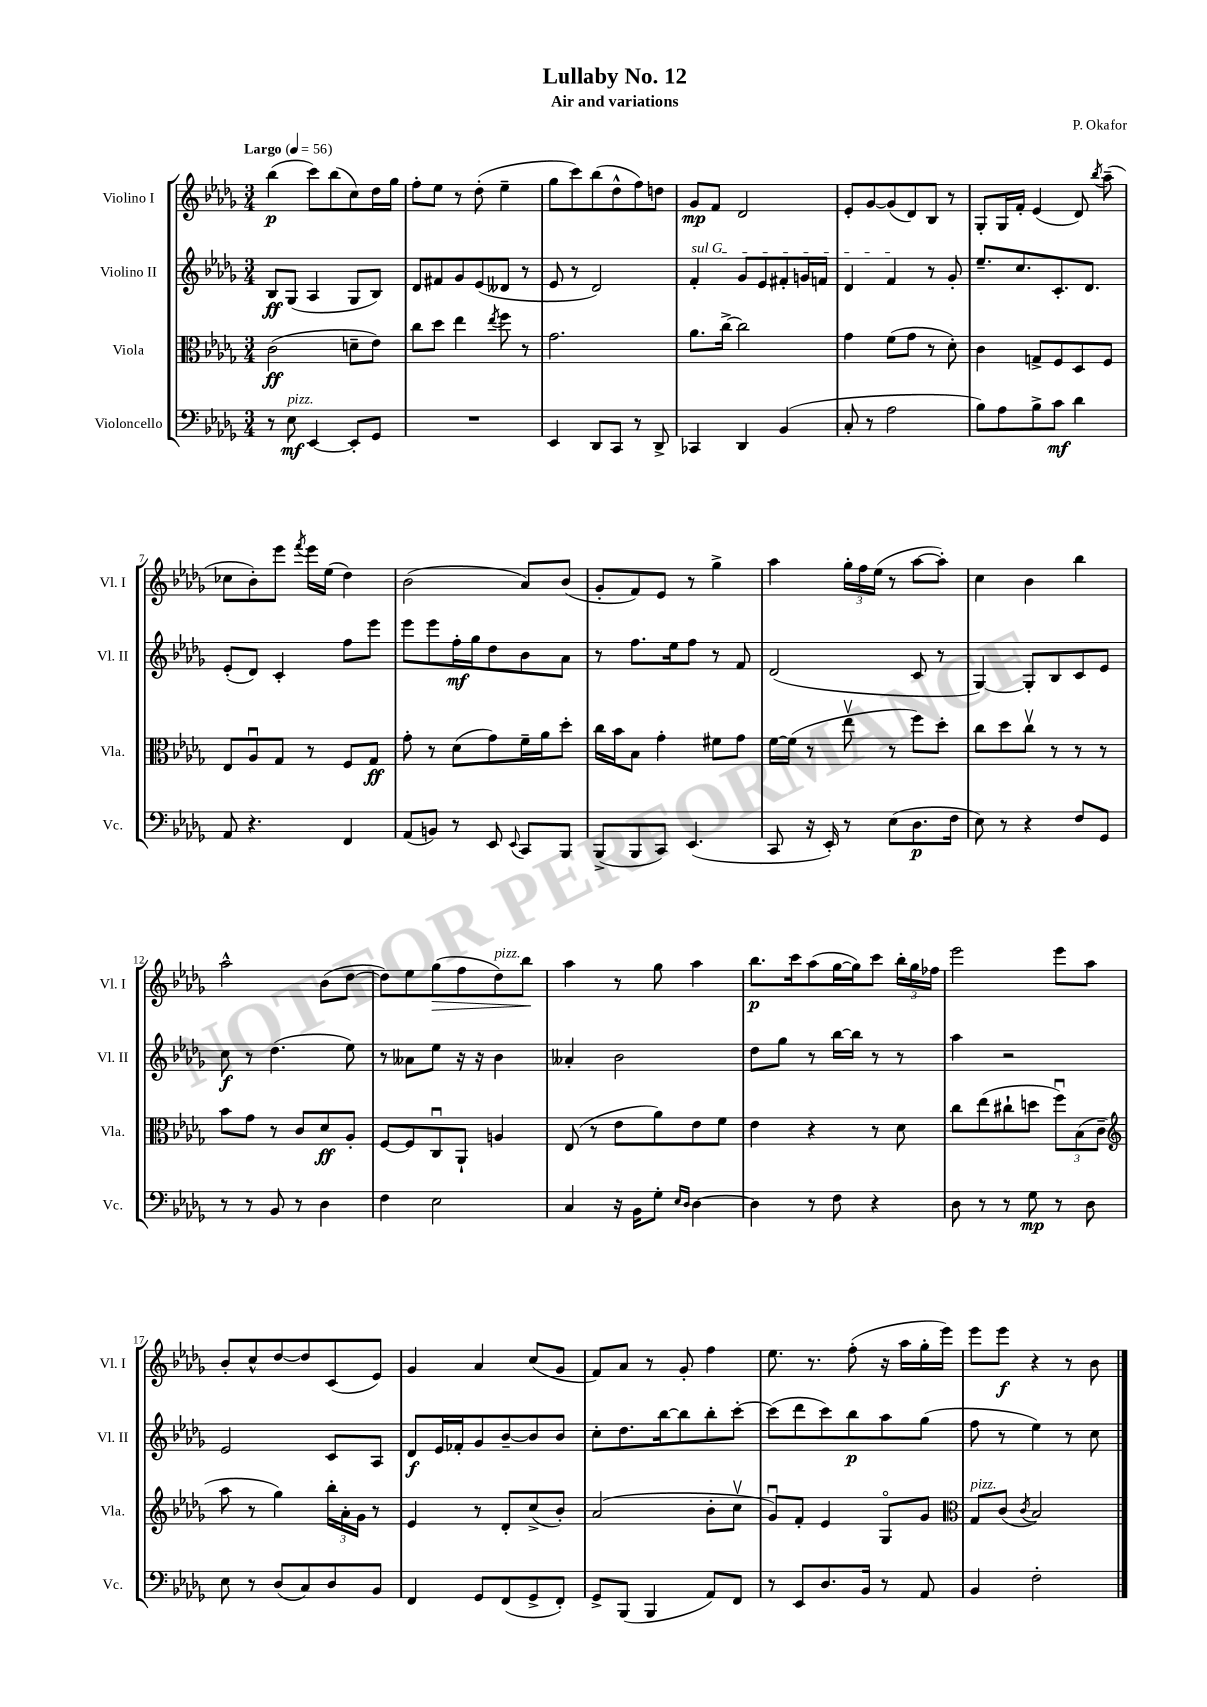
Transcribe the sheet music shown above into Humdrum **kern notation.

**kern	**kern	**kern	**kern
*staff4	*staff3	*staff2	*staff1
*clefF4	*clefC3	*clefG2	*clefG2
*k[b-e-a-d-g-]	*k[b-e-a-d-g-]	*k[b-e-a-d-g-]	*k[b-e-a-d-g-]
*M3/4	*M3/4	*M3/4	*M3/4
*MM56	*MM56	*MM56	*MM56
8r	(2c\	8B-/L	(4bb-\
8E-\	.	(8G-/J	.
[4EE-/	.	4A-/	8ccc\L)
.	.	.	(8bb-\
8EE-'/]L	8d~\L	8G-/L	8cc\)
8GG-/J	8e-\J)	8B-/J)	16dd-\L
.	.	.	16gg-\JJ
=	=	=	=
2.r	8cc\L	8d-/L	8ff'\L
.	8dd-\J	8f#/	8ee-\J
.	4ee-\	8g-/	8r
.	.	(8e-/	(8dd-'\
.	8qee-/	.	.
.	8ff\	8d--/J	4ee-~\
.	8r	8r	.
=	=	=	=
4EE-/	2.g-\	8e-/	8gg-\L
.	.	8r	8ccc\)
8DD-/L	.	2d-/)	(8bb-\
8CC/J	.	.	8dd-^^\
8r	.	.	8ff\)
8DD-^/	.	.	8dd\J
=	=	=	=
4CC-/	8.a-\L	4f'/	8g-/L
.	.	.	8f/J
.	[16cc^\Jk	.	.
4DD-/	2cc\]	8g-/L	2d-/
.	.	8e-/	.
(4BB-/	.	8f#'/	.
.	.	16g/L	.
.	.	16f/JJ	.
=	=	=	=
8C'/	4g-\	4d-/	8e-'/L
8r	.	.	[8g-/
2A-\	(8f\L	4f/	(8g-/]
.	8g-\J	.	8d-/)
.	8r	8r	8B-/J
.	8d-'\)	8g-'/	8r
=	=	=	=
8B-\L)	4c\	8.ee-~/L	8G-'/L
8A-\	.	.	16G-/L
.	.	8.cc/	16f'/JJ
8B-^\	8G^/L	.	(4e-/
8c\J	8F/	8.c'/	.
4d-\	8D-/	.	8d-/)
.	.	8.d-/J	.
.	.	.	8qbb-/
.	8F/J	.	(8aa-~\
=	=	=	=
8AA-/	8E-/L	(8e-'/L	8cc-\L
4.r	8A-u/	8d-/J)	8b-'\)
.	8G-/J	4c'/	8eee-\J
.	.	.	8qfff/
.	8r	.	16eee-\LL
.	.	.	(16ee-\JJ
4FF/	8F/L	8ff\L	4dd-\)
.	8G-/J	8eee-\J	.
=	=	=	=
(8AA-/L	8g-'\	8eee-\L	(2b-\
8BB/J)	8r	8eee-\	.
8r	(8d-\L	16ff'\L	.
.	.	16gg-\J	.
8EE-/	8g-\)	8dd-\	.
8qqEE-/	.	.	.
8CC/L	16f~\L	8b-\	8a-/L)
.	16a-\J	.	.
8BBB-/J	8dd-'\J	8a-\J	(8b-/J
=	=	=	=
(8BBB-^/L	16cc\LL	8r	8g-'/L
.	16b-\J	.	.
8BBB-/	8B-\J	8.ff\L	8f/)
8CC/J)	4g-'\	.	8e-/J
.	.	16ee-\k	.
(4.EE-/	.	8ff\J	8r
.	8f#\L	8r	4gg-^\
.	8g-\J	8f/	.
=	=	=	=
8CC/	[16f\LL	(2d-/	4aa-\
.	(16f\]JJ	.	.
16r	8r	.	.
16EE-'/)	.	.	.
8r	8ee-v\	.	24gg-'\LL
.	.	.	24ff\
.	.	.	(24ee-\JJ
(8E-\L	8r	.	8r
8.D-\	8ff\L)	8c/	[8aa-\L
.	8dd-'\J	8r	8aa-'\]J)
16F\Jk	.	.	.
=	=	=	=
8E-\)	8cc\L	[4G-/)	4cc\
8r	8dd-\	.	.
4r	8ccv\J	8G-'/]L	4b-\
.	8r	8B-/	.
8F/L	8r	8c/	4bb-\
8GG-/J	8r	8e-/J	.
=	=	=	=
8r	8b-\L	8cc\	2aa-^^\
8r	8g-\J	8r	.
8BB-/	8r	(4.dd-\	.
8r	8c/L	.	.
4D-\	8d-/	.	(8b-\L
.	8A-'/J	8ee-\)	[8dd-\J
=	=	=	=
4F\	[8F/L	8r	8dd-\]L)
.	8F/]	8a--\L	8ee-\
2E-\	8Cu/	8ee-\J	(8gg-\
.	8AA-`/J	16r	8ff\
.	.	16r	.
.	4A/	4b-\	8dd-\)
.	.	.	8bb-\J
=	=	=	=
4C/	(8E-/	4a--'/	4aa-\
.	8r	.	.
16r	8e-\L	2b-\	8r
16BB-\LK	.	.	.
8G-'\J	8a-\)	.	8gg-\
16qqE-/LL	.	.	.
16qqD-/JJ	.	.	.
[4D-\	8e-\	.	4aa-\
.	8f\J	.	.
=	=	=	=
4D-\]	4e-\	8dd-\L	8.bb-\L
.	.	8gg-\J	.
.	.	.	16ccc\k
8r	4r	8r	(8aa-\
8F\	.	[16bb-\LL	[16gg-\L
.	.	16bb-\]JJ	16gg-\]J)
4r	8r	8r	8ccc\J
.	8d-\	8r	24bb-'\LL
.	.	.	24gg-\
.	.	.	24ff-\JJ
=	=	=	=
8D-\	8cc\L	4aa-\	2eee-\
8r	(8ee-\	.	.
8r	8cc#`\	2r	.
8G-\	8dd\J	.	.
8r	12ffu\L)	.	8eee-\L
.	(12B-\	.	.
8D-\	.	.	8aa-\J
.	12c~\J	.	.
=	=	=	=
*	*clefG2	*	*
8E-\	8aa-\	2e-/	8b-'/L
8r	8r	.	8cc^^/
(8D-/L	4gg-\)	.	[8dd-/
8C/)	.	.	8dd-/]
8D-/	24bb-'\LL	8c/L	(8c/
.	24a-'\	.	.
.	24g-\JJ	.	.
8BB-/J	8r	8A-/J	8e-/J)
=	=	=	=
4FF/	4e-/	8d-/L	4g-/
.	.	16e-/L	.
.	.	16f-'/J	.
8GG-/L	8r	8g-/	4a-/
(8FF/	8d-'/L	[8b-~/	.
8GG-^/	(8cc^/	8b-/]	(8cc/L
8FF'/J)	8b-'/J)	8b-/J	8g-/J
=	=	=	=
8GG-^/L	(2a-/	8cc'\L	8f/L)
(8BBB-/J	.	8.dd-\	8a-/J
4BBB-/	.	.	8r
.	.	[16bb-\k	.
.	.	8bb-\]	8g-'/
8AA-/L)	8b-'\L	8bb-'\	4ff\
8FF/J	8ccv\J	[8ccc'\J	.
=	=	=	=
8r	8g-u/L)	(8ccc\]L	8.ee-\
8EE-/L	8f'/J	8ddd-\	.
.	.	.	8.r
8.D-/	4e-/	8ccc\)	.
.	.	8bb-\	(8ff'\
16BB-/Jk	.	.	.
8r	8G-o/L	8aa-\	16r
.	.	.	16aa-\LL
8AA-/	8g-/J	(8gg-\J	16gg-'\
.	.	.	16eee-\JJ)
=	=	=	=
*	*clefC3	*	*
4BB-/	8G-/L	8ff\	8eee-\L
.	(8c/J	8r	8eee-\J
.	8qc/	.	.
2F'\	2B-/)	4ee-\)	4r
.	.	8r	8r
.	.	8cc\	8b-\
==	==	==	==
*-	*-	*-	*-
